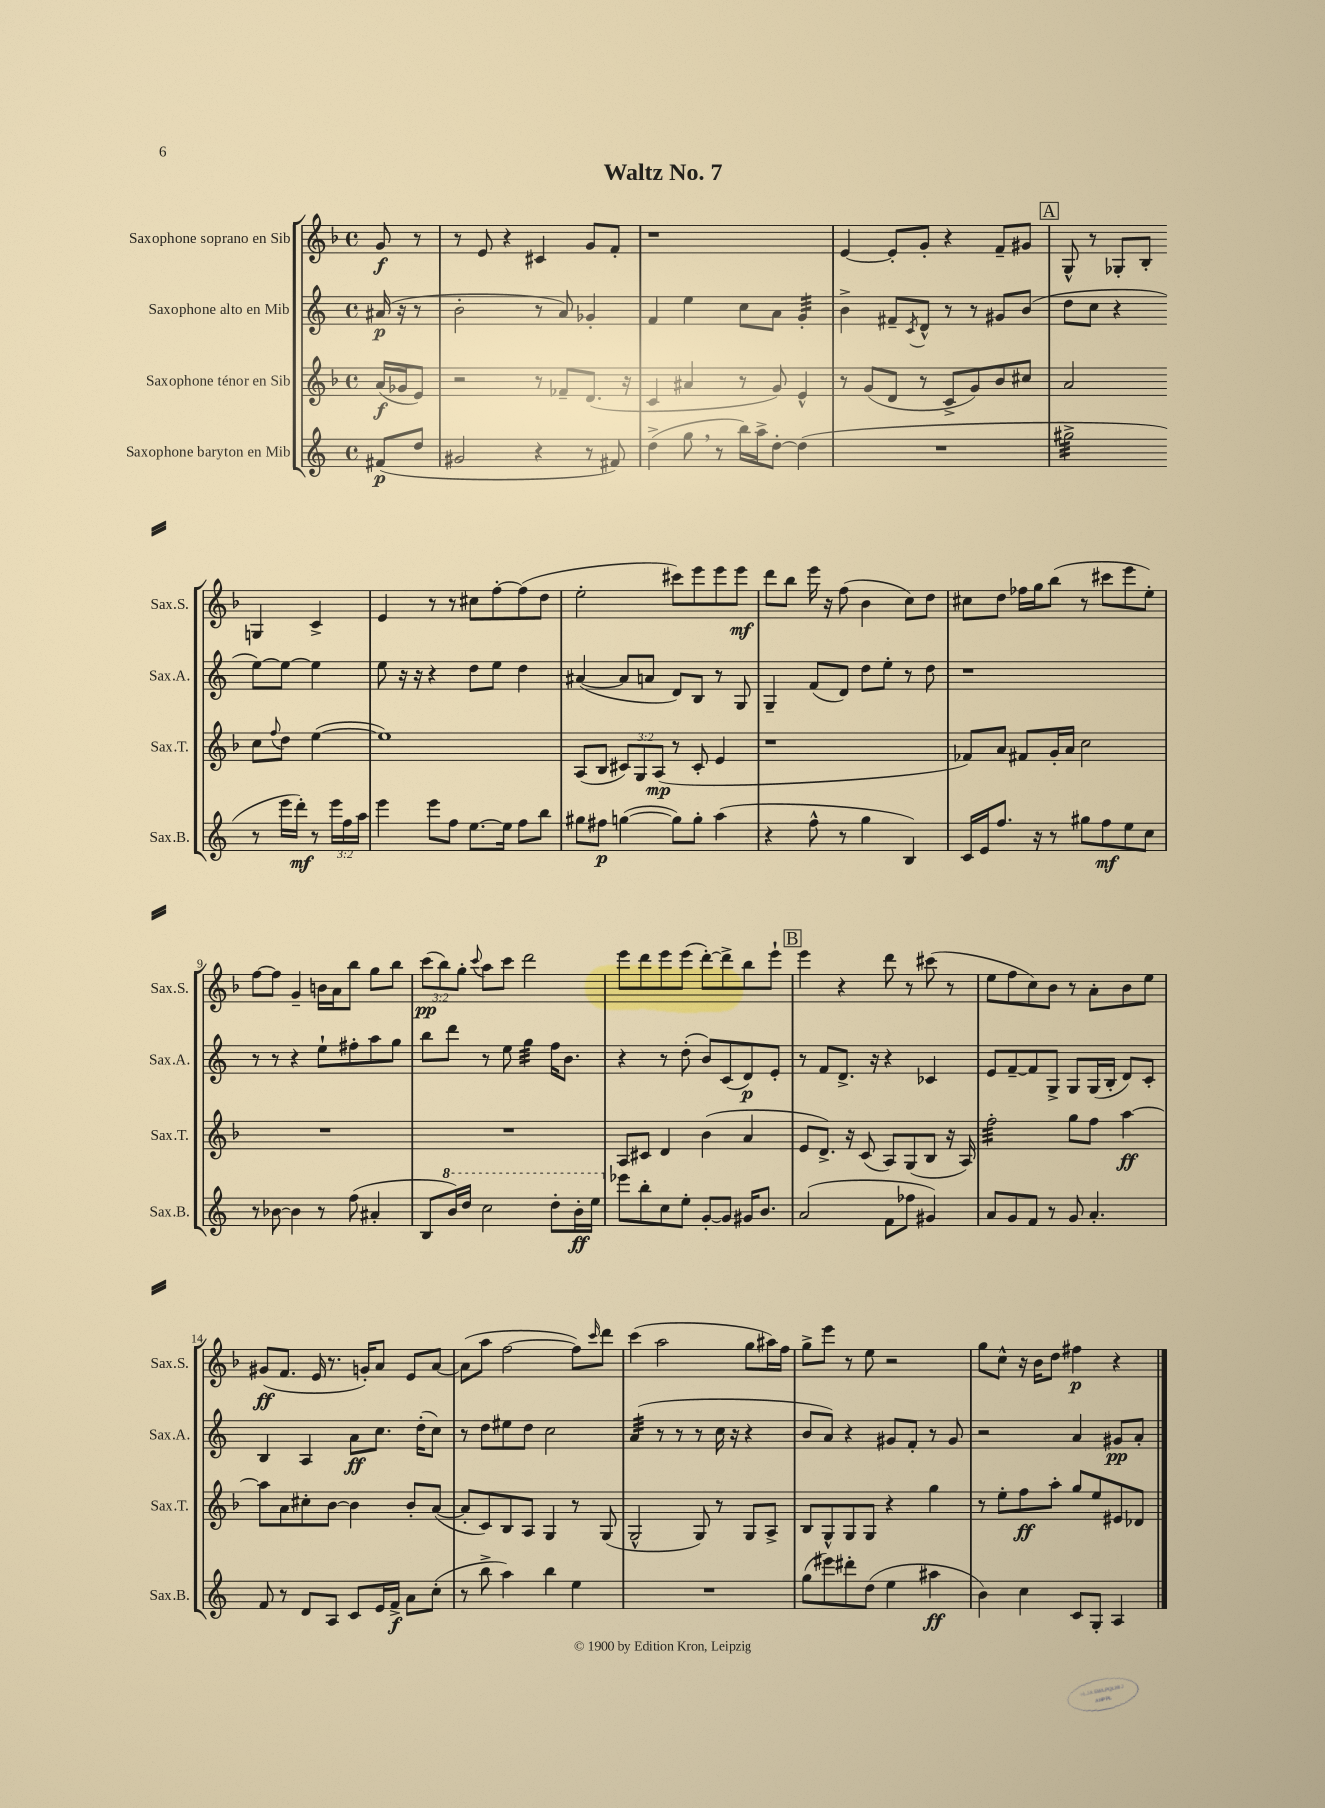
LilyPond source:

\header { title = "Waltz No. 7" }
<<
\new StaffGroup <<
\new Staff = "s0" \with { instrumentName = "Saxophone soprano en Sib" shortInstrumentName = "Sax.S." } {
    \clef treble \key f \major \defaultTimeSignature \time 4/4 \override Staff.TupletNumber.text = #tuplet-number::calc-fraction-text \partial 4
    g'8\f r8 |
    r8 e'8 r4 cis'4 g'8 f'8-. |
    r1 |
    e'4~ e'8-. g'8-. r4 f'8-- gis'8 |
    \mark \markup { \box "A" } g8-^ r8 ges8-. bes8-. g4 c'4-> |
    e'4 r8 r8 cis''8 f''8~-. f''8( d''8 |
    e''2-. cis'''8) e'''8 e'''8 e'''8\mf |
    d'''8 bes''8 e'''16 r16 f''8( bes'4 c''8) d''8 |
    cis''8 d''8 fes''16 g''16 bes''8( r8 cis'''8 e'''8 e''8-.) |
    f''8~ f''8 g'4-- b'16 a'16 bes''8 g''8 bes''8 |
    \tuplet 3/2 { c'''8\pp( bes''8) g''8-. } \appoggiatura { c'''8 } a''8 c'''8 d'''2 |
    e'''8 d'''8 e'''8 e'''8( d'''8~-.) d'''8-> bes''8 e'''8-! |
    \mark \markup { \box "B" } e'''4 r4 d'''8 r8 cis'''8( r8 |
    e''8 f''8 c''8) bes'8 r8 a'8-. bes'8 e''8 |
    gis'8\ff( f'8. e'16 r8. g'16-.) a'8 e'8 a'8~ |
    a'8( a''8 f''2~ f''8) \grace { c'''16 } d'''8 |
    c'''4( a''2 g''8 ais''16) f''16 |
    g''8-> e'''8 r8 e''8 r2 |
    g''8 c''8-^ r16 bes'16 d''8 fis''4\p r4 \bar "|." |
}
\new Staff = "s1" \with { instrumentName = "Saxophone alto en Mib" shortInstrumentName = "Sax.A." } {
    \clef treble \key c \major \defaultTimeSignature \time 4/4 \partial 4
    ais'16\p( r16 r8 |
    b'2-. r8 a'8) ges'4-. |
    f'4 e''4 c''8 a'8 g'4:32-. |
    b'4-> fis'8-- \acciaccatura { c'8 } d'8-^ r8 r8 gis'8 b'8( |
    \mark \markup { \box "A" } d''8 c''8 r4 e''8~) e''8~ e''4 |
    e''8 r16 r16 r4 d''8 e''8 d''4 |
    ais'4~( ais'8 a'8 d'8) b8 r8 g8 |
    g4-- f'8( d'8) d''8 e''8-. r8 d''8 |
    r1 |
    r8 r8 r4 e''8-! fis''8-. a''8 g''8 |
    b''8 d'''8 r8 e''8 g''4:32 f''16 b'8. |
    r4 r8 d''8-.( b'8) c'8( d'8\p) e'8-. |
    \mark \markup { \box "B" } r8 f'8 d'8.-> r16 r4 ces'4 |
    e'8 f'8~-- f'8 g8-> g8 g16( b16-. d'8) c'8-. |
    b4 a4 a'8\ff c''8. d''16-.( c''8) |
    r8 d''8 eis''8 d''8 c''2 |
    a'4:32( r8 r8 r8 c''16 r16 r4 |
    b'8 a'8) r4 gis'8 f'8-. r8 gis'8 |
    r2 a'4 gis'8\pp a'8-. \bar "|." |
}
\new Staff = "s2" \with { instrumentName = "Saxophone ténor en Sib" shortInstrumentName = "Sax.T." } {
    \clef treble \key f \major \defaultTimeSignature \time 4/4 \override Staff.TupletNumber.text = #tuplet-number::calc-fraction-text \partial 4
    a'16\f( ges'16 e'8) |
    r2 r8 fes'8-- d'8.( r16 |
    c'4 ais'4 r8 g'8) e'4-^ |
    r8 g'8( d'8 r8 c'8-> g'8) bes'8 cis''8 |
    \mark \markup { \box "A" } a'2 c''8 \appoggiatura { f''8 } d''8 e''4~( |
    e''1) |
    a8( bes8 \tuplet 3/2 { cis'8) g8 a8\mp( } r8 cis'8-. e'4 |
    r1 |
    fes'8) a'8 fis'8 g'16-. a'16 c''2 |
    R1 |
    R1 |
    a8 cis'8 d'4 bes'4( a'4 |
    \mark \markup { \box "B" } e'8 d'8.->) r16 c'8( a8) g8( bes8 r16 a16) |
    f''2:32-. g''8 f''8 a''4~\ff |
    a''8 a'8 cis''8-. bes'8~ bes'4 bes'8-. a'8~( |
    a'8-. c'8) bes8 a8 g4 r8 g8( |
    g2-^ g8) r8 g8 a8-> |
    bes8 g8-^ g8 g8 r4 g''4 |
    r8 e''8-. f''8\ff a''8-. g''8 e''8 eis'8 des'8 \bar "|." |
}
\new Staff = "s3" \with { instrumentName = "Saxophone baryton en Mib" shortInstrumentName = "Sax.B." } {
    \clef treble \key c \major \defaultTimeSignature \time 4/4 \override Staff.TupletNumber.text = #tuplet-number::calc-fraction-text \partial 4
    fis'8\p( d''8 |
    gis'2 r4 r8 fis'8) |
    d''4->( g''8 \breathe r8 b''16) a''16-> d''8~-. d''4( |
    R1 |
    \mark \markup { \box "A" } gis''2:32-> r8 e'''16 d'''16-.\mf) r8 \tuplet 3/2 { e'''16 f''16 a''16 } |
    e'''4 e'''8 f''8 e''8.~ e''16 f''8 b''8 |
    gis''8 fis''8\p g''4~( g''8) g''8-. a''4( |
    r4 f''8-^ r8 g''4 b4) |
    c'16 e'16 f''8. r16 r8 gis''8 f''8\mf e''8 c''8 |
    r8 bes'8~ bes'4 r8 f''8( ais'4-. |
    b8 \ottava #1 b''16) d'''16 c'''2 d'''8-. b''16-.\ff e'''16 \ottava #0 |
    ees'''8 b''8-. c''8 e''8-. g'8~-. g'8 gis'16 b'8. |
    \mark \markup { \box "B" } a'2( f'8 fes''8 gis'4) |
    a'8 g'8 f'8 r8 g'8 a'4.-. |
    f'8 r8 d'8 a8 c'8 e'16 f'16->\f a'8 c''8-.( |
    r8 b''8-> a''4) b''4 e''4 |
    R1 |
    g''8( eis'''8) dis'''8-. d''8( e''4 ais''4\ff |
    b'4) c''4 c'8 g8-. a4 \bar "|." |
}
>>
>>
